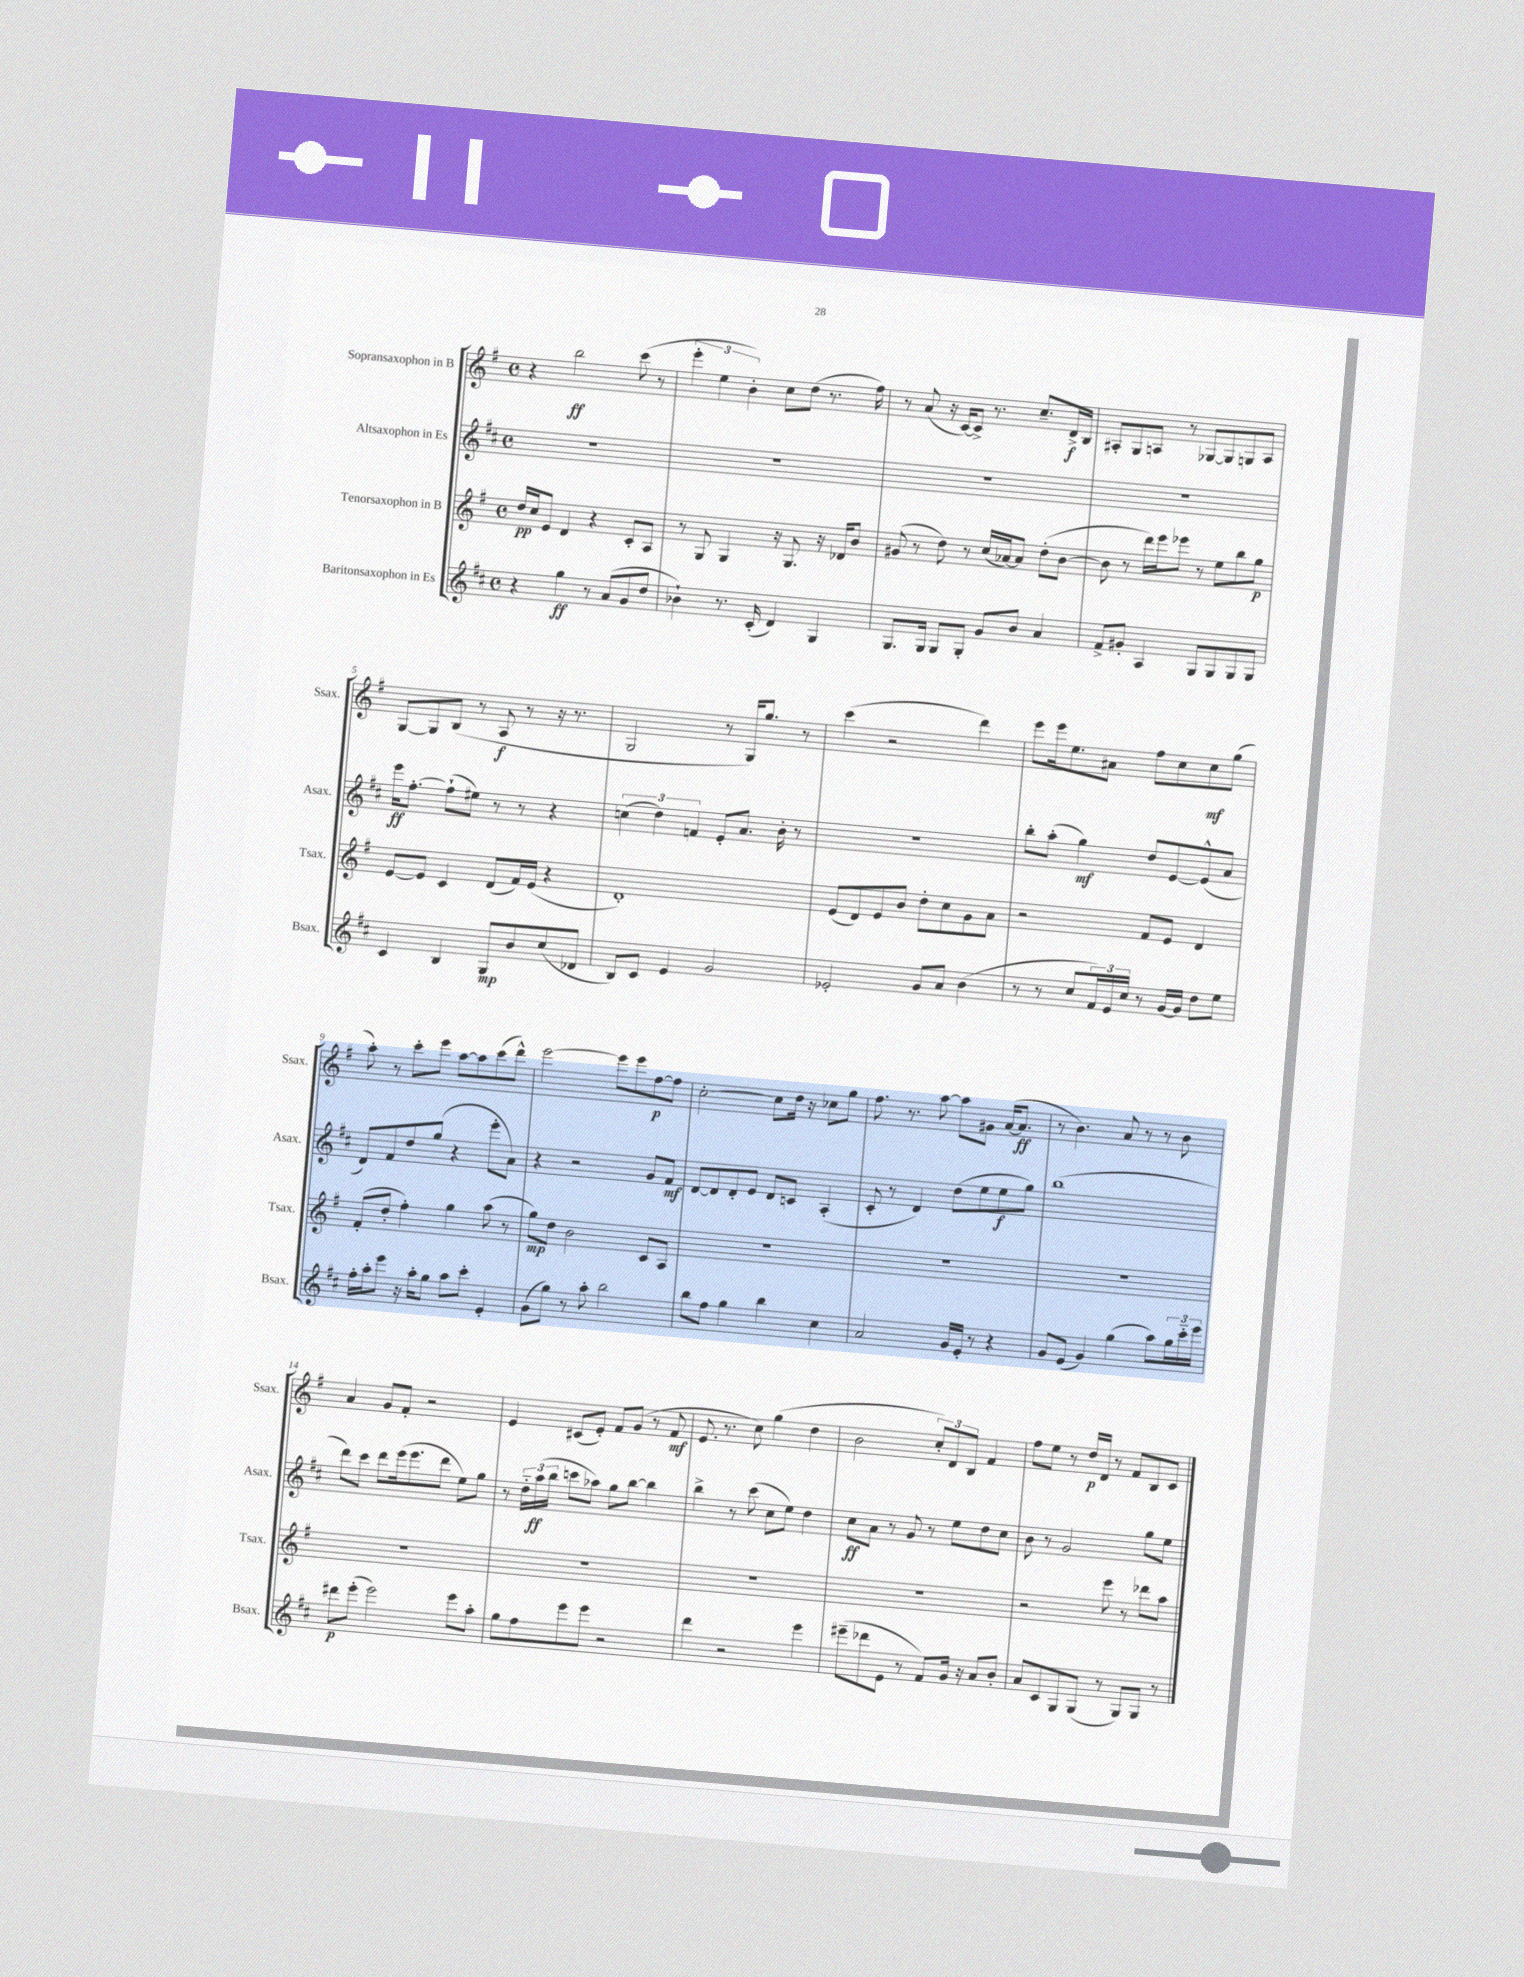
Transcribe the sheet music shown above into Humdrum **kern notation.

**kern	**dynam	**kern	**dynam	**kern	**dynam	**kern	**dynam
*part4	*part4	*part3	*part3	*part2	*part2	*part1	*part1
*staff4	*staff4	*staff3	*staff3	*staff2	*staff2	*staff1	*staff1
*I"Baritonsaxophon in Es	*	*I"Tenorsaxophon in B	*	*I"Altsaxophon in Es	*	*I"Sopransaxophon in B	*
*I'Bsax.	*	*I'Tsax.	*	*I'Asax.	*	*I'Ssax.	*
*clefG2	*	*clefG2	*	*clefG2	*	*clefG2	*
*k[f#c#]	*	*k[f#]	*	*k[f#c#]	*	*k[f#]	*
*M4/4	*	*M4/4	*	*M4/4	*	*M4/4	*
*met(c)	*	*met(c)	*	*met(c)	*	*met(c)	*
=1	=1	=1	=1	=1	=1	=1	=1
4r	.	16dd/LL	pp	1r	.	4r	.
.	.	16cc/J	.	.	.	.	.
.	.	8e/J	.	.	.	.	.
4gg\	ff	4d/	.	.	.	2bb\	ff
8r	.	4r	.	.	.	.	.
(8a/L	.	.	.	.	.	.	.
8g/	.	8c'/L	.	.	.	(8ccc\	.
8dd/J	.	8A/J	.	.	.	8r	.
=2	=2	=2	=2	=2	=2	=2	=2
4b-X`\)	.	8r	.	1r	.	6eee'\	.
.	.	8G/	.	.	.	.	.
.	.	.	.	.	.	6ee\	.
8.r	.	4G/	.	.	.	.	.
.	.	.	.	.	.	6b'\)	.
(16c#'/	.	.	.	.	.	.	.
4d/)	.	16r	.	.	.	8cc\L	.
.	.	8.G/	.	.	.	.	.
.	.	.	.	.	.	(8dd\J	.
4G/	.	16r	.	.	.	8.r	.
.	.	16d-X/KL	.	.	.	.	.
.	.	8b/J	.	.	.	.	.
.	.	.	.	.	.	16ff#\)	.
=3	=3	=3	=3	=3	=3	=3	=3
8.G/L	.	(8g#X/	.	1r	.	8r	.
.	.	8r	.	.	.	(8a/	.
16G/Jk	.	.	.	.	.	.	.
8G/L	.	8dd\)	.	.	.	16r	.
.	.	.	.	.	.	[16c/KL)	.
8G'/J	.	8r	.	.	.	8c^/J]	.
8g/L	.	(16cc/LL	.	.	.	8.r	.
.	.	[16a-X/J)	.	.	.	.	.
8b/J	.	8a-/J]	.	.	.	.	.
.	.	.	.	.	.	8.cc~/L	.
4a/	.	(8dd'\L	.	.	.	.	.
.	.	[8b\J	.	.	.	16d^/L	f
.	.	.	.	.	.	16B/JJ	.
=4	=4	=4	=4	=4	=4	=4	=4
8f#^/L	.	8b\]	.	1r	.	8A#X'/L	.
8g#X'/J	.	8r	.	.	.	8G/	.
4A/	.	16ddd\LL)	.	.	.	8An/J	.
.	.	16eee\J	.	.	.	.	.
.	.	8eee-X\J	.	.	.	8r	.
8G/L	.	8r	.	.	.	[8G-X/L	.
8G/	.	8ee\L	.	.	.	8G-/]	.
8G/	.	8bb\	.	.	.	8Gn/	.
8G/J	.	8gg\J	p	.	.	8A/J	.
!!LO:LB:g=z
=5	=5	=5	=5	=5	=5	=5	=5
4c#/	.	[8e/L	.	16eee\KL	ff	[8G/L	.
.	.	.	.	[8.ff#'\J	.	.	.
.	.	8e/J]	.	.	.	8G/]	.
4B/	.	4c/	.	(8ff#`\L]	.	(8B/J	.
.	.	.	.	8ee#X\J)	.	8r	.
8G/L	mp	(8d/L	.	8r	.	8A/	f
8b/	.	16f#/L)	.	8r	.	8r	.
.	.	(16e/JJ	.	.	.	.	.
(8cc#/	.	4r	.	4r	.	16r	.
.	.	.	.	.	.	8.r	.
8d-X/J	.	.	.	.	.	.	.
=6	=6	=6	=6	=6	=6	=6	=6
8B/L)	.	1d')	.	(6ccn\	.	2G/	.
8c#/J	.	.	.	.	.	.	.
.	.	.	.	6dd\)	.	.	.
4e/	.	.	.	.	.	.	.
.	.	.	.	6fn/	.	.	.
2g/	.	.	.	8e'/L	.	8r	.
.	.	.	.	8.a/J	.	16G/KL)	.
.	.	.	.	.	.	8.gg/J	.
.	.	.	.	16b'\	.	.	.
.	.	.	.	8r	.	8r	.
=7	=7	=7	=7	=7	=7	=7	=7
2e-X'/	.	(8e/L	.	1r	.	(4ccc\	.
.	.	8d/)	.	.	.	.	.
.	.	8e/	.	.	.	2r	.
.	.	8b/J	.	.	.	.	.
8g/L	.	8dd'\L	.	.	.	.	.
8a/J	.	8cc\	.	.	.	.	.
(4b\	.	8g\	.	.	.	4ddd\)	.
.	.	8a\J	.	.	.	.	.
=8	=8	=8	=8	=8	=8	=8	=8
8r	.	2r	.	8bb'\L	.	8eee\L	.
8r	.	.	.	(8aa'\J	.	16eee\k	.
.	.	.	.	.	.	8.ee\	.
8cc#/L	.	.	.	4gg\)	mf	.	.
24f#/L)	.	.	.	.	.	8a#X\J	.
24e/	.	.	.	.	.	.	.
24cc#/JJ	.	.	.	.	.	.	.
8r	.	8f#/L	.	8dd/L	.	8ff#\L	.
[16g/LL	.	8e/J	.	[8e/	.	8cc\	.
16g/JJ]	.	.	.	.	.	.	.
8dd\L	.	4d/	.	(8e^^/]	.	8cc\	mf
8ee\J	.	.	.	8a/J	.	(8gg\J	.
!!LO:LB:g=z
=9	=9	=9	=9	=9	=9	=9	=9
16ff#'\LL	.	(8f#'/L	.	8d/L)	.	8aa'\)	.
16aa'\J	.	.	.	.	.	.	.
8eee\J	.	8dd'/J	.	8f#/	.	8r	.
16r	.	4ff#'\)	.	8dd/	.	8ccc'\L	.
16aa'\KL	.	.	.	.	.	.	.
8gg\J	.	.	.	(8gg/J	.	8eee\J	.
8aa\L	.	4gg\	.	4r	.	[8aa\L	.
8ccc#'\J	.	.	.	.	.	8aa\]	.
4e'/	.	(8aa\	.	8eee'\L	.	(8ccc\	.
.	.	8r	.	8a\J)	.	8ddd^^\J)	.
=10	=10	=10	=10	=10	=10	=10	=10
(8g\L	.	8gg\L)	mp	4r	.	[2eee\	.
8gg\J)	.	8dd\J	.	.	.	.	.
8r	.	2b\	.	2r	.	.	.
8aa'\	.	.	.	.	.	.	.
2bb\	.	.	.	.	.	8eee\L]	.
.	.	.	.	.	.	8eee\	.
.	.	8c/L	.	8g/L	.	[8ff#\	p
.	.	8A/J	.	8f#/J	mf	8ff#\J]	.
=11	=11	=11	=11	=11	=11	=11	=11
8bb\L	.	1r	.	[8d/L	.	[2cc'\	.
8ff#\J	.	.	.	8d/]	.	.	.
4gg\	.	.	.	8d'/	.	.	.
.	.	.	.	8e/J	.	.	.
4bb\	.	.	.	8d/L	.	8cc\L]	.
.	.	.	.	8cn/J	.	16dd\Jk	.
.	.	.	.	.	.	16r	.
4cc#\	.	.	.	(4A'/	.	8cc-X\L	.
.	.	.	.	.	.	8gg\J	.
=12	=12	=12	=12	=12	=12	=12	=12
2a/	.	1r	.	8c#'/	.	8.ff#\	.
.	.	.	.	8r	.	.	.
.	.	.	.	.	.	8.r	.
.	.	.	.	4d/)	.	.	.
.	.	.	.	.	.	[8aa\	.
16g/LL	.	.	.	(8dd\L	.	8aa\L]	.
16e'/JJ	.	.	.	.	.	.	.
8r	.	.	.	8ee\	.	8g#X\J	.
4r	.	.	.	8ee\	f	([16a/KL	.
.	.	.	.	.	.	8.a/J]	ff
.	.	.	.	8gg\J)	.	.	.
=13	=13	=13	=13	=13	=13	=13	=13
8g/L	.	1r	.	(1bb	.	8r	.
(8e/J	.	.	.	.	.	4.b\)	.
4g/)	.	.	.	.	.	.	.
(4gg\	.	.	.	.	.	8a/	.
.	.	.	.	.	.	8r	.
8aa\L)	.	.	.	.	.	8r	.
24gg\L	.	.	.	.	.	8b\	.
24ccc#\	.	.	.	.	.	.	.
24eee\JJ	.	.	.	.	.	.	.
!!LO:LB:g=z
=14	=14	=14	=14	=14	=14	=14	=14
8ddd#X\L	p	1r	.	8ddd\L)	.	4a/	.
(8eee'\J	.	.	.	8ccc#\J	.	.	.
2eee\)	.	.	.	8ddd\L	.	8g/L	.
.	.	.	.	(16eee\k	.	8f#'/J	.
.	.	.	.	8.eee\	.	.	.
.	.	.	.	.	.	2r	.
.	.	.	.	8ddd\J	.	.	.
8eee\L	.	.	.	8ee\L)	.	.	.
8aa'\J	.	.	.	8gg\J	.	.	.
=15	=15	=15	=15	=15	=15	=15	=15
8gg\L	.	1r	.	8r	.	4e/	.
8ff#\	.	.	.	24dd\LL	.	.	.
.	.	.	.	(24aa\	ff	.	.
.	.	.	.	24bb\JJ	.	.	.
8eee\	.	.	.	8cccn\L	.	(8c#X/L	.
8eee\J	.	.	.	8aa-X\J)	.	8e'/J)	.
2r	.	.	.	8gg\L	.	8f#/L	.
.	.	.	.	[8bb\J	.	(8g/J	.
.	.	.	.	4bb\]	.	8r	.
.	.	.	.	.	.	8f#/	mf
=16	=16	=16	=16	=16	=16	=16	=16
4ddd\	.	1r	.	4bb^\	.	8.e/	.
.	.	.	.	.	.	8.r	.
2r	.	.	.	8r	.	.	.
.	.	.	.	(8ccc#\	.	8cc\)	.
.	.	.	.	8cc#\L	.	(4gg\	.
.	.	.	.	8ee\J)	.	.	.
4eee\	.	.	.	4dd\	.	4dd\	.
=17	=17	=17	=17	=17	=17	=17	=17
(8eee#X~\L	.	1r	.	8cc#\L	ff	2b\	.
8ddd-X\	.	.	.	8a\J	.	.	.
8e\J	.	.	.	8r	.	.	.
8r	.	.	.	8g/	.	.	.
8f#/L)	.	.	.	8r	.	12cc'/L)	.
.	.	.	.	.	.	12d/	.
16g/Jk	.	.	.	8ee\L	.	.	.
.	.	.	.	.	.	12B/J	.
16r	.	.	.	.	.	.	.
8a/L	.	.	.	8dd\	.	4f#/	.
8b'/J	.	.	.	8cc#\J	.	.	.
=18	=18	=18	=18	=18	=18	=18	=18
8a/L	.	2r	.	8b\	.	8ff#\L	.
8c#/	.	.	.	8r	.	8ee\J	.
8G/	.	.	.	2g/	.	8r	.
(8G/J	.	.	.	.	.	16dd/LL	p
.	.	.	.	.	.	16d/JJ	.
8r	.	8eee\	.	.	.	8r	.
8G/L)	.	8r	.	.	.	8f#/L	.
8G/J	.	8ddd-X\L	.	8gg\L	.	8B/	.
8r	.	8aa\J	.	8ee\J	.	8c/J	.
==	==	==	==	==	==	==	==
*-	*-	*-	*-	*-	*-	*-	*-
